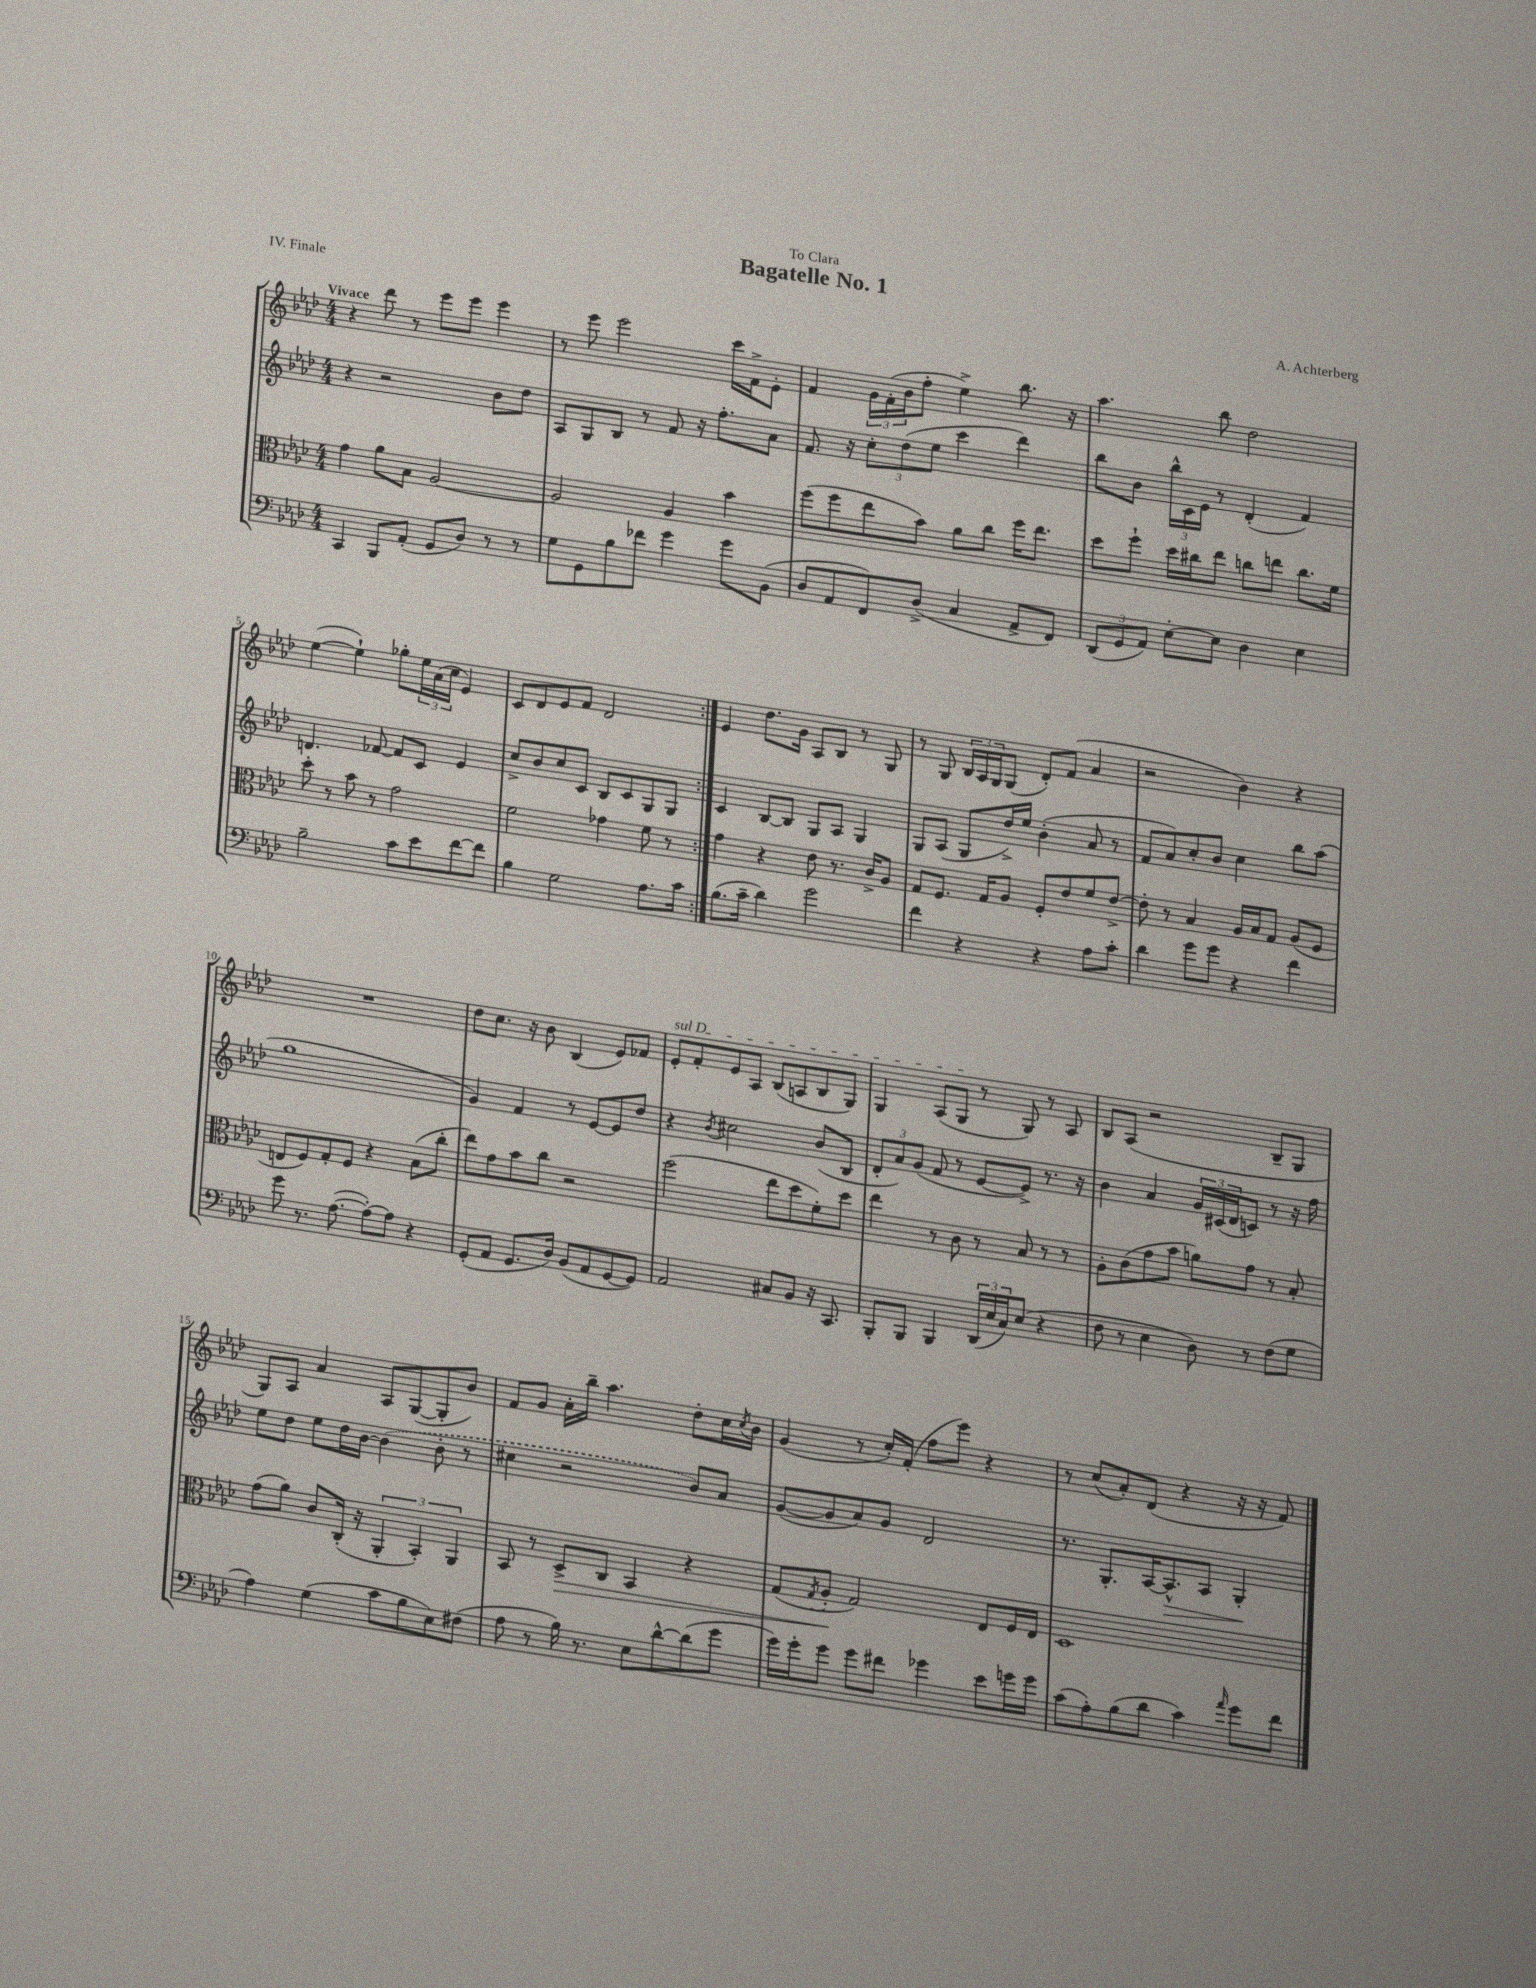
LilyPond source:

\header { title = "Bagatelle No. 1" composer = "A. Achterberg" dedication = "To Clara" piece = "IV. Finale" }
<<
\new StaffGroup <<
\new Staff = "s0" {
    \clef treble \key aes \major \numericTimeSignature \time 4/4 \tempo "Vivace"
    \repeat volta 2 { r4 des'''8 r8 ees'''8 ees'''8 ees'''4 |
    r8 ees'''8 ees'''2 c'''16 f'16-> ees'8-. |
    f'4 \tuplet 3/2 { g'16 f'16-.( bes'16 } f''8-. ees''4->) bes''8. r16 |
    aes''4. bes''8 des''2 |
    ees''4~( ees''4-!) ges''8-. \tuplet 3/2 { ees''16 aes'16( c''16 } ees'4) |
    c'8 des'8 ees'8 f'8 des'2 | }
    ees'4 des''8. g'16 aes8 bes8 r8 g8 |
    r8 g8 \tuplet 3/2 { bes16 aes16 g16 } g8( des'8-.) f'8( aes'4 |
    r2 bes'4) r4 |
    R1 |
    des''8 c''8. r16 bes'8 bes4( ees'8) fes'8 |
    \once \override TextSpanner.bound-details.left.text = \markup { \italic "sul D" } ees'8-.\startTextSpan f'8-. ees'8 aes8 bes8( a8 bes8 g8) |
    g4 aes8( g8\stopTextSpan r8 g8) r8 aes8 |
    bes8 aes8( r2 bes8-- g8 |
    g8) aes8 aes'4 aes8 g8~( g8-. bes'8) |
    f'8 g'8 aes'16-. bes''16-- aes''4. des''8-. c''16 \acciaccatura { c''8 } bes'16 |
    g'4( r8 c''16-.) f'16-.( f''8 ees'''8) r4 |
    r8 c''8( aes'8-.) des'8( r4 r16 r16 f'8) \bar "|." |
}
\new Staff = "s1" {
    \clef treble \key aes \major \numericTimeSignature \time 4/4
    \repeat volta 2 { r4 r2 bes'8 des''8 |
    aes8 g8 bes8 r8 f'8 r16 f''8.-. aes'8 |
    f'8. r16 \tuplet 3/2 { c''8-. des''8( ees''8 } c'''4 des'''4) |
    bes''8 bes'8 \tuplet 3/2 { bes''16-^ c'16 ees'16 } r8 des'4-.( f'4) |
    d'4. fes'8~ fes'8 c'8 ees'4 |
    c''8-> bes'8 c''8 c'8 bes8 c'8 g8 g8 | }
    c'4 bes8~ bes8 g8 aes8 g4 |
    g8 aes8( g8 des''16->) ees''16 bes'4-.( aes'8 r8 |
    f'8 aes'8) c''8-. bes'8 c''4 bes''8 aes''8( |
    g''1 |
    g'4) f'4 r8 ees'8~ ees'8 des''8 |
    r4 \acciaccatura { bes'8 } cis''2 bes'8( bes8 |
    \tuplet 3/2 { des'8-. aes'8) g'8( } f'8 r8 ees'8~ ees'8->) r8. r16 |
    bes'4 aes'4 \tuplet 3/2 { g'16 cis'16( des'16 } c'8) r8 r16 f''16 |
    ees''8 des''8 ees''8 des''16 bes'16~ \once \slurDashed bes'4( bes'8-. r8 |
    cis''4 r2 bes'8) aes'8 |
    g'8~( g'8 aes'8) g'8 des'2 |
    r8. g8.-. aes16~ aes8.-^\> aes8 g4-.\! \bar "|." |
}
\new Staff = "s2" {
    \clef alto \key aes \major \numericTimeSignature \time 4/4
    \repeat volta 2 { g'4 aes'8 bes8 aes2~ |
    aes2 aes4 bes'4 |
    f''8( f''8 ees''8 bes'8) aes'8 c''8 f''16 ees''8. |
    des''8 f''8-! des''16 cis''16 ees''8 c''8 e''8 c''8. f'16 |
    des''8-. r8 bes'8 r8 g'2 |
    f'2 ges'4 f'8 r8 | }
    g'4 r4 ees'8 r8. c'16-> aes8 |
    g8 f8. g16 aes8 f8-. ees'8 f'8 ees'8~-> |
    ees'8-. r8 bes4 aes16 bes16 g8 aes8( f8 |
    e8 f8) g8-. f8 r4 bes8( c''8-. |
    ees''8) g'8 bes'8 c''8 r2 |
    f''2( ees''8 des''8 f'8-.) des''8 |
    ees''4 r8 c'8 r8 bes8 r8 r8 |
    aes8-. c'8( g'8 bes'8 a'8) g'8 r8 bes8-. |
    g'8( aes'8) c'8 c16-.( r16 \tuplet 3/2 { aes,4-. bes,4-.) aes,4 } |
    bes,8 r8 des8->\> c8 bes,4 r4 |
    g8( \acciaccatura { g8 } aes8-.\! g2) ees8 f16 ees16 |
    des1 \bar "|." |
}
\new Staff = "s3" {
    \clef bass \key aes \major \numericTimeSignature \time 4/4
    \repeat volta 2 { c,4 bes,,8 aes,8-.( g,8 des8) r8 r8 |
    g8 g,8 bes8 fes'8 g'4 g'8 bes,8( |
    des8 aes,8 f,8) des8->( c4 aes,8-> f,8) |
    \tuplet 3/2 { des,8( g,8 aes,8) } ees8~-. ees8 des4 ees4 |
    bes2-- c'8 ees'8 f'8~ f'8 |
    bes4 g2 aes8. c'16 | }
    bes8.( c'16-- des'4) g'2 |
    f'4 r4 r4 aes8 c'8-. |
    des'4 g'8 g'8 r4 f'4 |
    g'8 r8. aes8.~( aes8~-.) aes8 r4 |
    g,8-.( aes,8 g,8. des16) bes,8( aes,8 g,8~ g,8) |
    aes,2 cis8 bes,8 r16 c,8. |
    bes,,8-. bes,,8 bes,,4 \tuplet 3/2 { des,16( ees16 c16) } ees8( r4 |
    f8 r8 ees4 des8) r8 f8( g8 |
    aes4) g4( c'8 bes8 ees8) fis8( |
    aes8 r8 bes16) r8. ees8 des'8~-^ des'8( g'8 |
    g'16) g'16-. g'8 g'8 fis'8 ges'4 ees'8 g'16 g'16 |
    c'8( aes8-.) bes8( des'8 c'4) \grace { aes'16 } g'8 f'8 \bar "|." |
}
>>
>>
